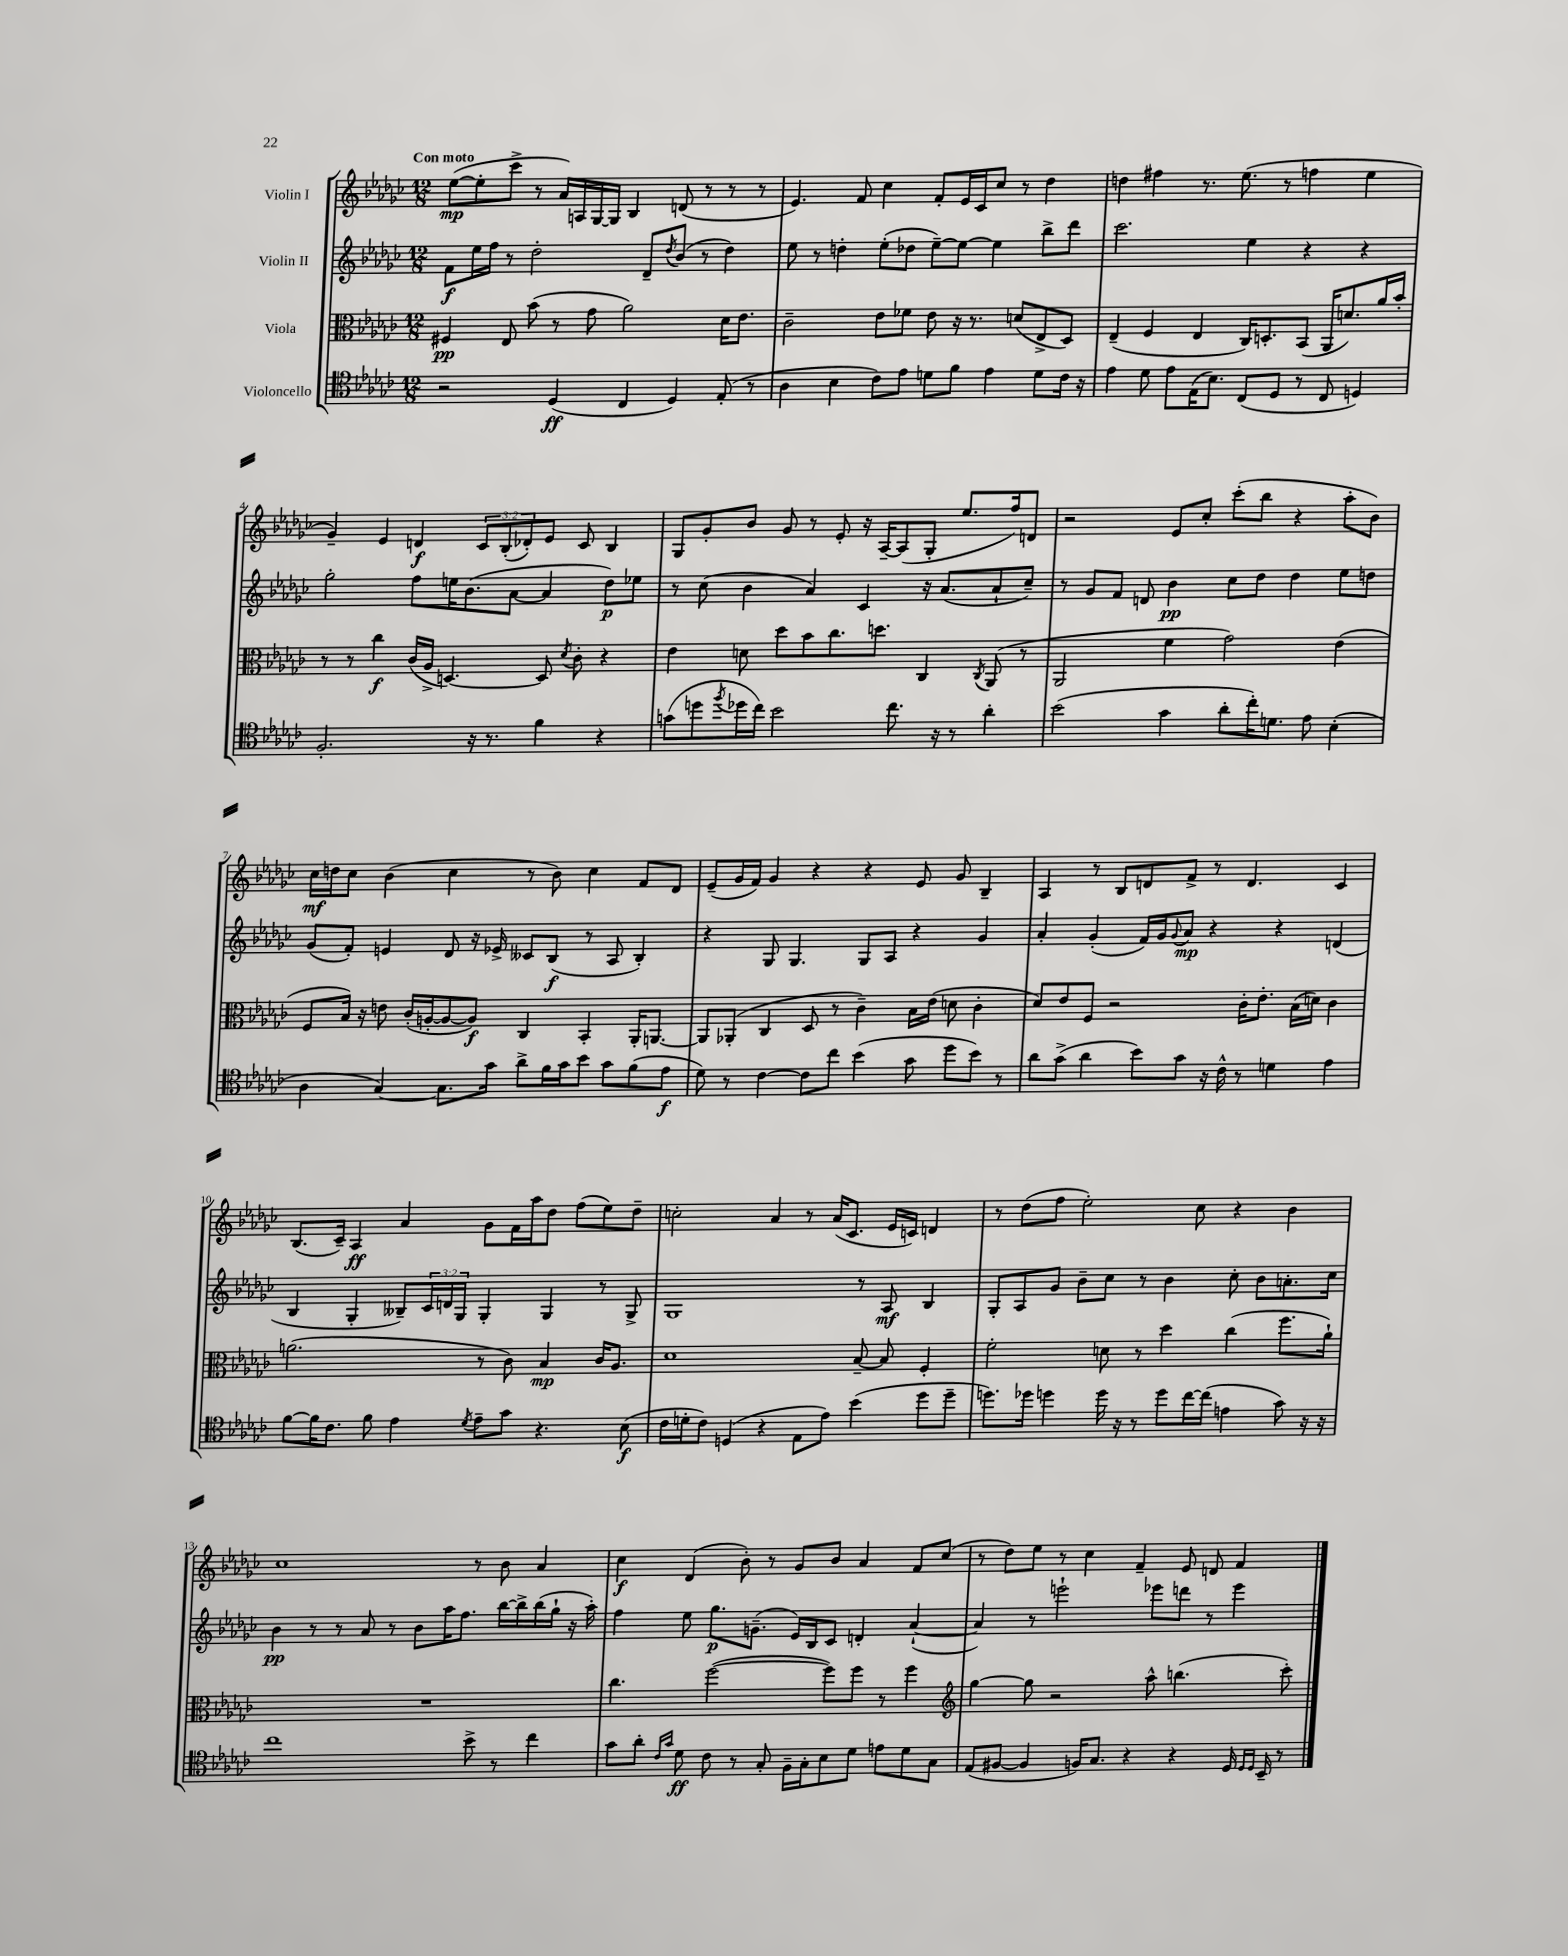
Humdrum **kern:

**kern	**dynam	**kern	**dynam	**kern	**dynam	**kern	**dynam
*part4	*part4	*part3	*part3	*part2	*part2	*part1	*part1
*staff4	*staff4	*staff3	*staff3	*staff2	*staff2	*staff1	*staff1
*I"Violoncello	*	*I"Viola	*	*I"Violin II	*	*I"Violin I	*
*clefC4	*	*clefC3	*	*clefG2	*	*clefG2	*
*k[b-e-a-d-g-c-]	*	*k[b-e-a-d-g-c-]	*	*k[b-e-a-d-g-c-]	*	*k[b-e-a-d-g-c-]	*
*M12/8	*	*M12/8	*	*M12/8	*	*M12/8	*
=1	=1	=1	=1	=1	=1	=1	=1
!	!	!	!	!	!	!LO:TX:a:B:t=Con moto	!
2r	.	4F#X/	pp	8f\L	f	([8ee-\L	mp
.	.	.	.	16ee-\L	.	8ee-'\]	.
.	.	.	.	16ff\JJ	.	.	.
.	.	8E-/	.	8r	.	8ccc-^\J	.
.	.	(8b-\	.	2dd-'\	.	8r	.
(4D-/	ff	8r	.	.	.	16a-/LL)	.
.	.	.	.	.	.	16An/	.
.	.	8g-\	.	.	.	[16G-/	.
.	.	.	.	.	.	16G-/JJ]	.
4C-/	.	2a-\)	.	.	.	4B-/	.
.	.	.	.	8d-~/L	.	.	.
.	.	.	.	8qdd-/	.	.	.
4D-/)	.	.	.	(8b-/J	.	(8dn/	.
.	.	.	.	8r	.	8r	.
(8E-'/	.	16d-\KL	.	4dd-\)	.	8r	.
.	.	8.e-\J	.	.	.	.	.
8r	.	.	.	.	.	8r	.
=2	=2	=2	=2	=2	=2	=2	=2
4A-\	.	2c-~\	.	8ee-\	.	4.e-/)	.
.	.	.	.	8r	.	.	.
4B-\	.	.	.	4ddn'\	.	.	.
.	.	.	.	.	.	8f/	.
8c-\L)	.	8e-\L	.	(8ee-'\L	.	4cc-\	.
8e-\J	.	8f-X\J	.	8dd-X\J	.	.	.
8dn\L	.	8e-\	.	[8ee-~\L)	.	8f'/L	.
8f\J	.	16r	.	8ee-\J_	.	16e-/L	.
.	.	8.r	.	.	.	16c-/J	.
4e-\	.	.	.	4ee-\]	.	8cc-/J	.
.	.	(8dn/L	.	.	.	8r	.
8d\L	.	8E-^/	.	8bb-^\L	.	4dd-\	.
16c-\Jk	.	8D-/J)	.	8ddd-\J	.	.	.
16r	.	.	.	.	.	.	.
=3	=3	=3	=3	=3	=3	=3	=3
4e-\	.	(4E-~/	.	2.ccc-\	.	4ddn\	.
8d-\	.	4F/	.	.	.	4ff#X\	.
8e-\L	.	.	.	.	.	.	.
(16E-\K	.	4E-/	.	.	.	8.r	.
8.B-\J)	.	.	.	.	.	.	.
.	.	.	.	.	.	(8.ee-\	.
(8C-/L	.	16C-/KL)	.	4ee-\	.	.	.
.	.	8.Dn'/	.	.	.	.	.
8D-/J	.	.	.	.	.	8r	.
8r	.	(8BB-/J	.	4r	.	4ffn\	.
8C-/	.	16AA-/KL	.	.	.	.	.
.	.	8.dn/)	.	.	.	.	.
4Dn/)	.	.	.	4r	.	4ee-\	.
.	.	16a-/L	.	.	.	.	.
.	.	16b-'/JJ	.	.	.	.	.
!!LO:LB:g=z
=4	=4	=4	=4	=4	=4	=4	=4
2.F'/	.	8r	.	2gg-'\	.	4g-~/)	.
.	.	8r	.	.	.	.	.
.	.	4cc-\	f	.	.	4e-/	.
.	.	(16c-/LL	.	8ff\L	.	4dn/	f
.	.	16A-^/JJ	.	.	.	.	.
.	.	[4.Dn/)	.	16een\K	.	.	.
.	.	.	.	(8.b-\	.	.	.
16r	.	.	.	.	.	12c-/L	.
8.r	.	.	.	.	.	.	.
.	.	.	.	.	.	(12B-'/	.
.	.	.	.	[8a-\J	.	.	.
.	.	.	.	.	.	12d-X'/)	.
4f\	.	8D/]	.	4a-/]	.	8e-/J	.
.	.	8qd-/	.	.	.	.	.
.	.	8c-'\	.	.	.	8c-/	.
4r	.	4r	.	8dd-\L)	p	4B-/	.
.	.	.	.	8ee-X\J	.	.	.
=5	=5	=5	=5	=5	=5	=5	=5
(8gn\L	.	4e-\	.	8r	.	8G-/L	.
8ddn\	.	.	.	(8cc-\	.	8g-'/	.
8qff/	.	.	.	.	.	.	.
16dd-X\L	.	8dn\	.	4b-\	.	8b-/J	.
16cc-\JJ)	.	.	.	.	.	.	.
2b-\	.	8dd-\L	.	.	.	8g-/	.
.	.	8b-\	.	4a-/)	.	8r	.
.	.	8.cc-\	.	.	.	8e-'/	.
.	.	.	.	4c-/	.	16r	.
.	.	8.ddn\J	.	.	.	[16A-~/KL	.
8.cc-\	.	.	.	.	.	(8A-/]	.
.	.	4C-/	.	16r	.	8G-'/J	.
16r	.	.	.	(8.a-/L	.	.	.
8r	.	.	.	.	.	8.ee-/L	.
.	.	8qC-/	.	.	.	.	.
4a-'\	.	(8AA-/	.	8a-`/	.	.	.
.	.	.	.	.	.	16ff/k)	.
.	.	8r	.	8cc-~/J)	.	8dn/J	.
=6	=6	=6	=6	=6	=6	=6	=6
(2b-\	.	2AA-/	.	8r	.	2r	.
.	.	.	.	8g-/L	.	.	.
.	.	.	.	8f/J	.	.	.
.	.	.	.	8dn/	.	.	.
4g-\	.	4f\	.	4b-\	pp	8e-/L	.
.	.	.	.	.	.	8cc-'/J	.
8a-'\L	.	2g-\)	.	8cc-\L	.	(8ccc-'\L	.
16cc-'\K)	.	.	.	8dd-\J	.	8bb-\J	.
8.dn\J	.	.	.	.	.	.	.
.	.	.	.	4dd-\	.	4r	.
8e-\	.	.	.	.	.	.	.
(4B-'\	.	(4e-\	.	8ee-\L	.	8aa-'\L	.
.	.	.	.	8ddn\J	.	8b-\J)	.
!!LO:LB:g=z
=7	=7	=7	=7	=7	=7	=7	=7
4A-\	.	8F/L	.	(8g-/L	.	16cc-\LL	mf
.	.	.	.	.	.	16ddn\J	.
.	.	16B-/Jk)	.	8f'/J)	.	8cc-\J	.
.	.	16r	.	.	.	.	.
[4G-/)	.	8en\	.	4en/	.	(4b-\	.
.	.	(16c-'/LL	.	.	.	.	.
.	.	[16An'/J	.	.	.	.	.
8.G-\L]	.	8A/_	.	8d-/	.	4cc-\	.
.	.	8A/J])	f	16r	.	.	.
16g-\Jk	.	.	.	16e-X^/	.	.	.
8a-^\L	.	4C-/	.	8c--X/L	.	8r	.
16f\L	.	.	.	(8B-/J	f	8b-\)	.
16g-\J	.	.	.	.	.	.	.
8b-\J	.	4BB-'/	.	8r	.	4cc-\	.
8g-\L	.	.	.	8A-/	.	.	.
(8f\	.	16AA-'/KL	.	4B-'/)	.	8f/L	.
.	.	[8.AAn/J	.	.	.	.	.
8e-\J	f	.	.	.	.	8d-/J	.
=8	=8	=8	=8	=8	=8	=8	=8
8d-\)	.	8AA/L]	.	4r	.	(8e-~/L	.
8r	.	(8AA-X'/J	.	.	.	16g-/L	.
.	.	.	.	.	.	16f/JJ)	.
[4c-\	.	4C-/	.	8G-/	.	4g-/	.
.	.	.	.	4.G-/	.	.	.
8c-\L]	.	8D-/	.	.	.	4r	.
8cc-\J	.	8r	.	.	.	.	.
(4b-\	.	4c-~\)	.	8G-/L	.	4r	.
.	.	.	.	8A-/J	.	.	.
8g-\	.	16B-\LL	.	4r	.	8e-/	.
.	.	(16e-\JJ	.	.	.	.	.
8dd-\L	.	8dn\	.	.	.	8g-/	.
8b-\J)	.	4c-'\	.	4g-/	.	4B-~/	.
8r	.	.	.	.	.	.	.
=9	=9	=9	=9	=9	=9	=9	=9
8a-\L	.	8d-/L)	.	4a-'/	.	4A-/	.
(8g-^\J	.	8e-/	.	.	.	.	.
4a-\	.	8F/J	.	(4g-'/	.	8r	.
.	.	2r	.	.	.	8B-/L	.
8b-\L)	.	.	.	16f/LL)	.	8dn/	.
.	.	.	.	16g-/J	.	.	.
.	.	.	.	8qqg-/	.	.	.
8g-\J	.	.	.	8a-/J	mp	8f^/J	.
16r	.	.	.	4r	.	8r	.
16c-^^\	.	.	.	.	.	.	.
8r	.	16c-'\KL	.	.	.	4.d/	.
.	.	8.e-'\J	.	.	.	.	.
4dn\	.	.	.	4r	.	.	.
.	.	(16B-\LL	.	.	.	.	.
.	.	16dn\JJ)	.	.	.	.	.
4e-\	.	4c-\	.	(4dn/	.	4c-/	.
!!LO:LB:g=z
=10	=10	=10	=10	=10	=10	=10	=10
[8f\L	.	(2.an\	.	4B-/	.	(8.B-/L	.
16f\K]	.	.	.	.	.	.	.
8.c-\J	.	.	.	.	.	16c-~/Jk)	.
.	.	.	.	4G-'/	.	4A-/	ff
8f\	.	.	.	.	.	.	.
4e-\	.	.	.	8B--X~/L)	.	4a-/	.
.	.	.	.	24c-/L	.	.	.
.	.	.	.	24dn/	.	.	.
.	.	.	.	24G-/JJ	.	.	.
8qd-/	.	.	.	.	.	.	.
8e-~\L	.	8r	.	4G-'/	.	8g-\L	.
8g-\J	.	8c-\)	.	.	.	16f\L	.
.	.	.	.	.	.	16aa-\J	.
4.r	.	4B-/	mp	4G-/	.	8dd-\J	.
.	.	.	.	.	.	(8ff\L	.
.	.	16c-/KL	.	8r	.	8ee-\)	.
.	.	8.A-/J	.	.	.	.	.
(8B-\	f	.	.	8G-^/	.	8dd-~\J	.
=11	=11	=11	=11	=11	=11	=11	=11
16c-\LL	.	1d-	.	1G-	.	2ccn'\	.
16dn'\J	.	.	.	.	.	.	.
8c-\J)	.	.	.	.	.	.	.
(4Dn/	.	.	.	.	.	.	.
4r	.	.	.	.	.	4a-/	.
8E-\L	.	.	.	.	.	8r	.
8e-\J)	.	.	.	.	.	(16a-/KL	.
.	.	.	.	.	.	8.c-/J	.
(4b-\	.	[8B-~/	.	8r	.	.	.
.	.	8B-/]	.	8A-/	mf	16e-/LL	.
.	.	.	.	.	.	16cn/JJ)	.
8dd-\L	.	4F'/	.	4B-/	.	4dn/	.
8dd-~\J	.	.	.	.	.	.	.
=12	=12	=12	=12	=12	=12	=12	=12
8.ddn\L)	.	2f'\	.	8G-'/L	.	8r	.
.	.	.	.	8A-/	.	(8dd-\L	.
16dd-X\Jk	.	.	.	.	.	.	.
4ddn\	.	.	.	8g-/J	.	8ff\J	.
.	.	.	.	8b-~\L	.	2ee-'\)	.
16dd\	.	8dn\	.	8cc-\J	.	.	.
16r	.	.	.	.	.	.	.
8r	.	8r	.	8r	.	.	.
8dd\L	.	4dd-\	.	4b-\	.	.	.
[16cc-\L	.	.	.	.	.	8cc-\	.
(16cc-\JJ]	.	.	.	.	.	.	.
4en\	.	(4cc-\	.	8cc-'\	.	4r	.
.	.	.	.	8b-\L	.	.	.
8g-\)	.	8.ff\L	.	8.an'\	.	4b-\	.
16r	.	.	.	.	.	.	.
16r	.	16a-`\Jk)	.	16cc-\Jk	.	.	.
!!LO:LB:g=z
=13	=13	=13	=13	=13	=13	=13	=13
1cc-	.	1.r	.	4b-\	pp	1cc-	.
.	.	.	.	8r	.	.	.
.	.	.	.	8r	.	.	.
.	.	.	.	8a-/	.	.	.
.	.	.	.	8r	.	.	.
.	.	.	.	8b-\L	.	.	.
.	.	.	.	16aa-\K	.	.	.
.	.	.	.	8.ff\J	.	.	.
8b-^\	.	.	.	.	.	8r	.
8r	.	.	.	[16bb-\LL	.	8b-\	.
.	.	.	.	16bb-^\]	.	.	.
4cc-\	.	.	.	(16bb-\	.	4a-/	.
.	.	.	.	16gg-`\JJ	.	.	.
.	.	.	.	16r	.	.	.
.	.	.	.	16aa-'\)	.	.	.
=14	=14	=14	=14	=14	=14	=14	=14
8g-\L	.	4.cc-\	.	4ff\	.	4cc-\	f
8a-'\J	.	.	.	.	.	.	.
16qqc-/LL	.	.	.	.	.	.	.
16qqg-/JJ	.	.	.	.	.	.	.
8d-\	ff	.	.	8ee-\	.	(4d-/	.
8c-\	.	([2ff\	.	8.gg-\L	p	.	.
8r	.	.	.	.	.	8b-'\)	.
.	.	.	.	(8.gn~\J	.	.	.
8G-'/	.	.	.	.	.	8r	.
16F~\LL	.	.	.	16e-/LL)	.	8g-/L	.
16G-'\J	.	.	.	16B-/J	.	.	.
8B-\	.	8ff\L])	.	8c-/J	.	8b-/J	.
8d-\J	.	8ff\J	.	4dn'/	.	4a-/	.
8en\L	.	8r	.	.	.	.	.
8d-\	.	4ff\	.	([4a-`/	.	8f/L	.
8G-\J	.	.	.	.	.	(8cc-/J	.
=15	=15	=15	=15	=15	=15	=15	=15
*	*	*clefG2	*	*	*	*	*
(8E-/L	.	[4gg-\	.	4a-/])	.	8r	.
[8F#X/J	.	.	.	.	.	8dd-\L)	.
4F#/]	.	8gg-\]	.	8r	.	8ee-\J	.
.	.	2r	.	2eeen`\	.	8r	.
16Fn/KL)	.	.	.	.	.	4cc-\	.
8.G-/J	.	.	.	.	.	.	.
4r	.	.	.	.	.	4f~/	.
.	.	8aa-^^\	.	8eee-X\L	.	.	.
4r	.	(4.bbn\	.	8dddn\J	.	8e-/	.
.	.	.	.	8r	.	8dn/	.
16D-/	.	.	.	4eee-\	.	4f/	.
16qqD-/LL	.	.	.	.	.	.	.
16qqD-/JJ	.	.	.	.	.	.	.
16BB-~/	.	.	.	.	.	.	.
8r	.	8ccc-'\)	.	.	.	.	.
==	==	==	==	==	==	==	==
*-	*-	*-	*-	*-	*-	*-	*-
